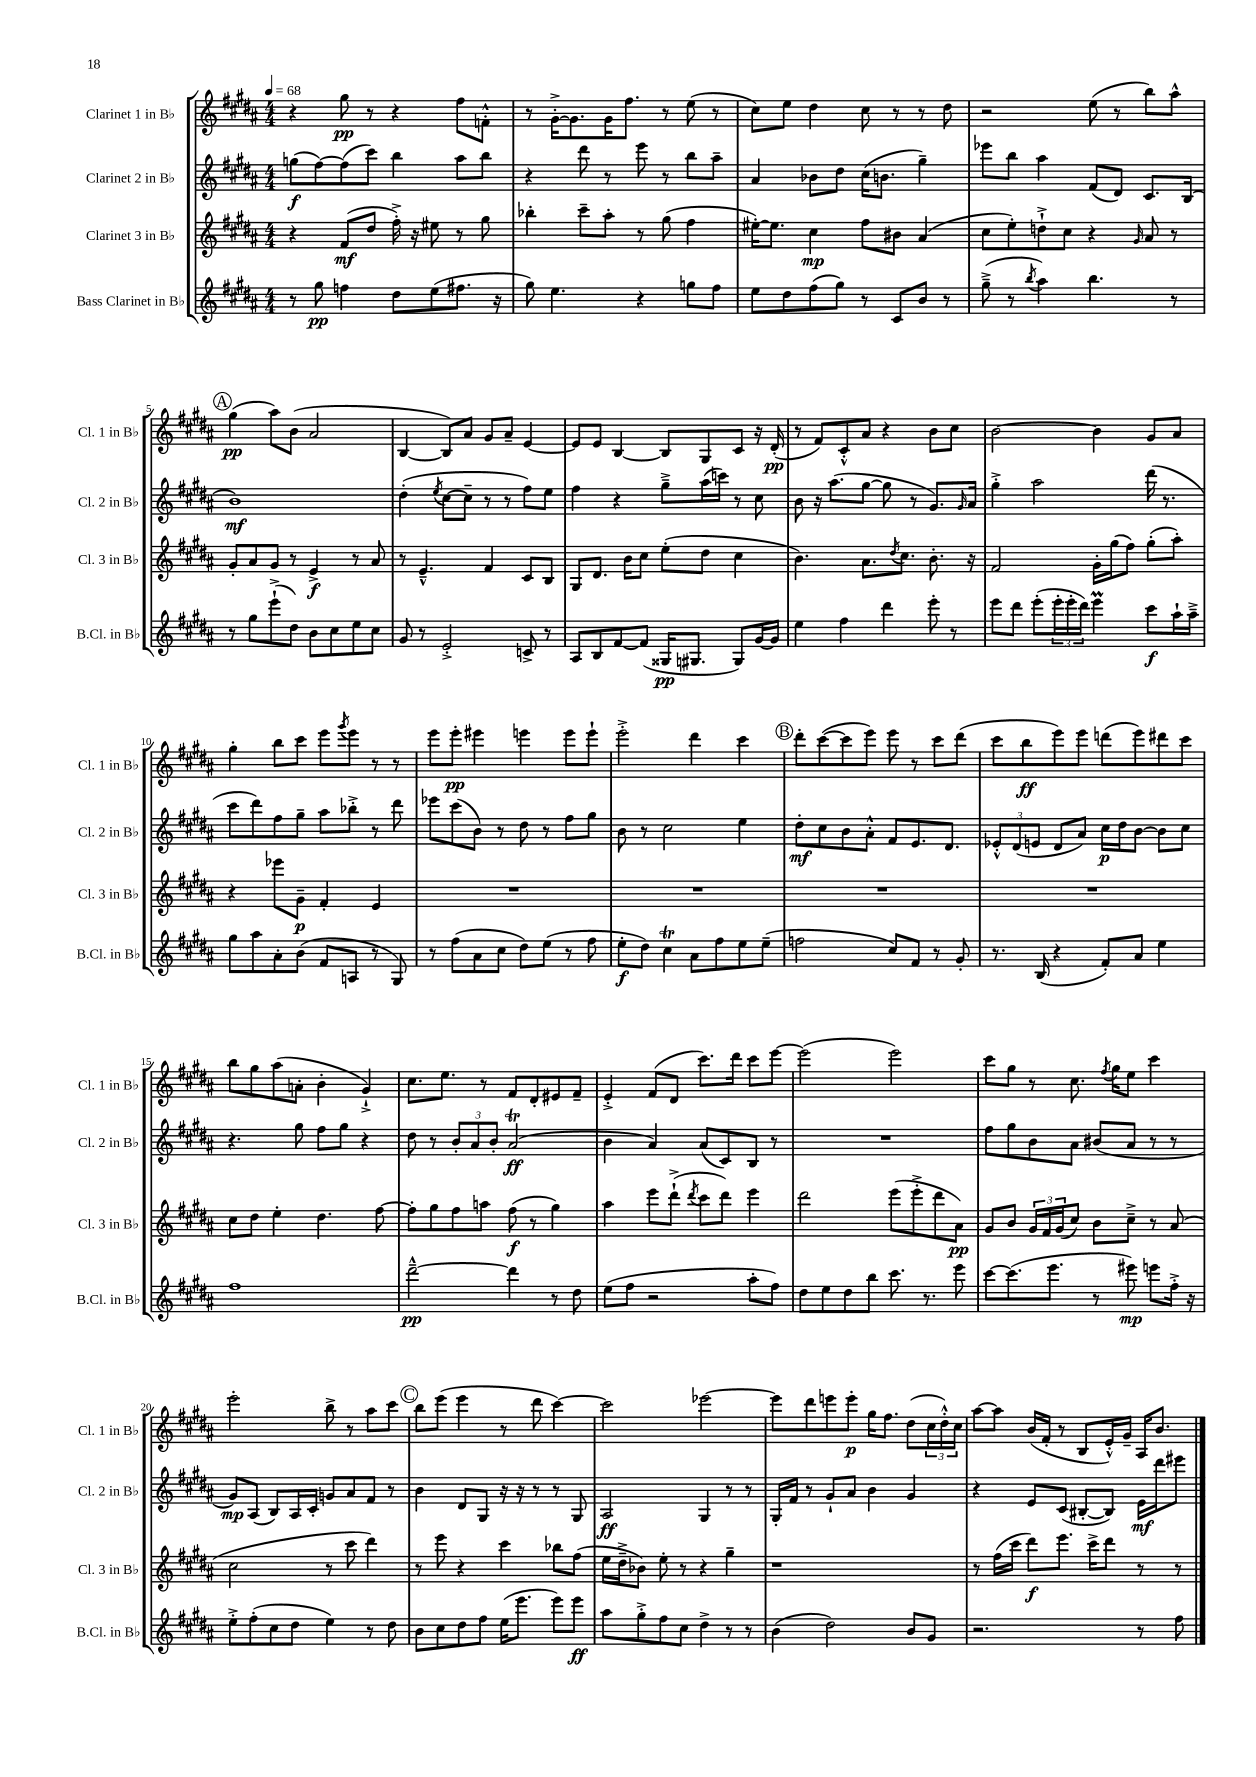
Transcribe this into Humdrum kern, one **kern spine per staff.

**kern	**dynam	**kern	**dynam	**kern	**dynam	**kern	**dynam
*part4	*part4	*part3	*part3	*part2	*part2	*part1	*part1
*staff4	*staff4	*staff3	*staff3	*staff2	*staff2	*staff1	*staff1
*I"Bass Clarinet in B♭	*	*I"Clarinet 3 in B♭	*	*I"Clarinet 2 in B♭	*	*I"Clarinet 1 in B♭	*
*I'B.Cl. in B♭	*	*I'Cl. 3 in B♭	*	*I'Cl. 2 in B♭	*	*I'Cl. 1 in B♭	*
*clefG2	*	*clefG2	*	*clefG2	*	*clefG2	*
*k[f#c#g#d#a#]	*	*k[f#c#g#d#a#]	*	*k[f#c#g#d#a#]	*	*k[f#c#g#d#a#]	*
*M4/4	*	*M4/4	*	*M4/4	*	*M4/4	*
*MM68	*	*MM68	*	*MM68	*	*MM68	*
=1	=1	=1	=1	=1	=1	=1	=1
8r	.	4r	.	(8ggn\L	f	4r	.
8gg#\	pp	.	.	[8ff#\)	.	.	.
4ffn\	.	(8f#/L	mf	(8ff#\]	.	8gg#\	pp
.	.	8dd#/J	.	8ccc#\J)	.	8r	.
8dd#\L	.	16ff#'^\)	.	4bb\	.	4r	.
.	.	16r	.	.	.	.	.
(8ee\	.	8ee#X\	.	.	.	.	.
8.ff#X\J	.	8r	.	8aa#\L	.	8ff#\L	.
.	.	8gg#\	.	8bb\J	.	8fn'^^\J	.
16r	.	.	.	.	.	.	.
=2	=2	=2	=2	=2	=2	=2	=2
8gg#\)	.	4bb-X'\	.	4r	.	8r	.
4.ee\	.	.	.	.	.	[16g#'^\KL	.
.	.	.	.	.	.	8.g#\]	.
.	.	8ccc#~\L	.	8ddd#\	.	.	.
.	.	8aa#'\J	.	8r	.	16g#\K	.
.	.	.	.	.	.	8.ff#\J	.
4r	.	8r	.	8eee\	.	.	.
.	.	(8gg#\	.	8r	.	8r	.
8ggn\L	.	4ff#\	.	8bb\L	.	(8ee\	.
8ff#\J	.	.	.	8aa#~\J	.	8r	.
=3	=3	=3	=3	=3	=3	=3	=3
8ee\L	.	[16ee#X'\KL)	.	4a#/	.	8cc#\L)	.
.	.	8.ee#\J]	.	.	.	.	.
8dd#\	.	.	.	.	.	8ee\J	.
(8ff#\	.	4cc#\	mp	8b-X\L	.	4dd#\	.
8gg#\J)	.	.	.	8dd#\J	.	.	.
8r	.	8ff#\L	.	(16cc#\KL	.	8cc#\	.
.	.	.	.	8.bn\J	.	.	.
8c#/L	.	8b#X\J	.	.	.	8r	.
8b/J	.	(4a#/	.	4gg#~\)	.	8r	.
8r	.	.	.	.	.	8dd#\	.
=4	=4	=4	=4	=4	=4	=4	=4
(8gg#~^\	.	8cc#\L	.	8eee-X\L	.	2r	.
8r	.	8ee'\)	.	8bb\J	.	.	.
8qbb/	.	.	.	.	.	.	.
4aa#\)	.	8ddn`^\	.	4aa#\	.	.	.
.	.	8cc#\J	.	.	.	.	.
4.bb\	.	4r	.	(8f#/L	.	(8ee\	.
.	.	.	.	8d#/J)	.	8r	.
.	.	16qqg#/	.	.	.	.	.
.	.	8a#/	.	8.c#/L	.	8bb\L)	.
8r	.	8r	.	.	.	8aa#^^\J	.
.	.	.	.	(16B/Jk	.	.	.
!!LO:LB:g=z
!!LO:REH:place=s1:t=A
=5	=5	=5	=5	=5	=5	=5	=5
8r	.	8g#'/L	.	1b)	mf	(4gg#\	pp
8gg#\L	.	8a#/	.	.	.	.	.
(8eee`^\	.	8g#/J	.	.	.	8aa#\L)	.
8dd#\J)	.	8r	.	.	.	(8b\J	.
8b\L	.	4e^/	f	.	.	2a#/	.
8cc#\	.	.	.	.	.	.	.
8ee\	.	8r	.	.	.	.	.
8cc#\J	.	8a#/	.	.	.	.	.
=6	=6	=6	=6	=6	=6	=6	=6
8g#/	.	8r	.	(4dd#'\	.	[4B/	.
8r	.	4.e~^^/	.	.	.	.	.
.	.	.	.	8qee/	.	.	.
2e'^/	.	.	.	[8cc#\L	.	8B/L])	.
.	.	.	.	8cc#~\J]	.	8a#/J	.
.	.	4f#/	.	8r	.	8g#/L	.
.	.	.	.	8r	.	8a#~/J	.
8cn^/	.	8c#/L	.	8ff#\L)	.	[4e/	.
8r	.	8B/J	.	8ee\J	.	.	.
=7	=7	=7	=7	=7	=7	=7	=7
8A#/L	.	8G#/L	.	4ff#\	.	8e/L]	.
8B/	.	8.d#/J	.	.	.	8e/J	.
[8f#/	.	.	.	4r	.	[4B/	.
.	.	16b\KL	.	.	.	.	.
(8f#/J]	.	8cc#\J	.	.	.	.	.
16G##X/KL	pp	(8ee'\L	.	8gg#~^\L	.	8B/L]	.
8.G#X/J	.	.	.	.	.	.	.
.	.	8dd#\J	.	(16aa#\L	.	8G#/	.
.	.	.	.	16cccn\JJ)	.	.	.
8G#/L)	.	4cc#\	.	8r	.	8c#/J	.
[16g#/L	.	.	.	8cc#\	.	16r	.
16g#/JJ]	.	.	.	.	.	(16d#'/	pp
=8	=8	=8	=8	=8	=8	=8	=8
4ee\	.	4.b\)	.	8b\	.	8r	.
.	.	.	.	16r	.	8f#/L)	.
.	.	.	.	(8.aa#\L	.	.	.
4ff#\	.	.	.	.	.	8c#'^^/	.
.	.	8.a#\L	.	[8gg#\J	.	8a#/J	.
4ddd#\	.	.	.	8gg#\]	.	4r	.
.	.	8qdd#/	.	.	.	.	.
.	.	8.cc#\J	.	.	.	.	.
.	.	.	.	8r	.	.	.
8eee'\	.	8.b'\	.	8.g#/L)	.	8b\L	.
8r	.	.	.	.	.	8cc#\J	.
.	.	.	.	16qqg#/	.	.	.
.	.	16r	.	16a#/Jk	.	.	.
=9	=9	=9	=9	=9	=9	=9	=9
8eee\L	.	2f#/	.	4gg#'^\	.	[2b\	.
8ddd#\J	.	.	.	.	.	.	.
(8eee'\L	.	.	.	2aa#\	.	.	.
24eee'\L	.	.	.	.	.	.	.
24eee'\	.	.	.	.	.	.	.
24ddd#\JJ)	.	.	.	.	.	.	.
4eeeM\	.	16g#'\LL	.	.	.	4b\]	.
.	.	(16gg#\J	.	.	.	.	.
.	.	8ff#\J)	.	.	.	.	.
8ccc#\L	f	(8gg#'\L	.	(16ddd#\	.	8g#/L	.
.	.	.	.	8.r	.	.	.
16aa#`\L	.	8aa#'\J)	.	.	.	8a#/J	.
16aa#~^\JJ	.	.	.	.	.	.	.
!!LO:LB:g=z
=10	=10	=10	=10	=10	=10	=10	=10
8gg#\L	.	4r	.	8ccc#\L	.	4gg#'\	.
8aa#\	.	.	.	8ddd#\)	.	.	.
8a#'\	.	8eee-X\L	.	8ff#\	.	8bb\L	.
(8b\J	.	8g#~\J	p	8gg#~\J	.	8ccc#\J	.
8f#/L	.	4f#'/	.	8aa#\L	.	8eee\L	.
.	.	.	.	.	.	8qggg#/	.
8An/J	.	.	.	8bb-X'^\J	.	8eee\J	.
8r	.	4e/	.	8r	.	8r	.
8G#/)	.	.	.	8ddd#\	.	8r	.
=11	=11	=11	=11	=11	=11	=11	=11
8r	.	1r	.	8eee-X\L	.	8eee\L	.
(8ff#\L	.	.	.	(8ccc#\	.	8eee'\J	pp
8a#\	.	.	.	8b\J)	.	4eee#X\	.
8cc#\J	.	.	.	8r	.	.	.
8dd#\L)	.	.	.	8dd#\	.	4eeen\	.
(8ee\J	.	.	.	8r	.	.	.
8r	.	.	.	8ff#\L	.	8eee\L	.
8ff#\	.	.	.	8gg#\J	.	8eee`\J	.
=12	=12	=12	=12	=12	=12	=12	=12
8ee'\L	f	1r	.	8b\	.	2eee'^\	.
8dd#\J)	.	.	.	8r	.	.	.
4cc#T\	.	.	.	2cc#\	.	.	.
8a#\L	.	.	.	.	.	4ddd#\	.
8ff#\	.	.	.	.	.	.	.
8ee\	.	.	.	4ee\	.	4ccc#\	.
(8ee~\J	.	.	.	.	.	.	.
!!LO:REH:place=s1:t=B
=13	=13	=13	=13	=13	=13	=13	=13
2ffn\	.	1r	.	8dd#'\L	mf	8ddd#'\L	.
.	.	.	.	8cc#\	.	([8ccc#\	.
.	.	.	.	8b\	.	8ccc#\]	.
.	.	.	.	8a#'^^\J	.	8eee\J)	.
8cc#/L)	.	.	.	8f#/L	.	8eee\	.
8f#/J	.	.	.	8.e/	.	8r	.
8r	.	.	.	.	.	8ccc#\L	.
.	.	.	.	8.d#/J	.	.	.
8g#'/	.	.	.	.	.	(8ddd#\J	.
=14	=14	=14	=14	=14	=14	=14	=14
8.r	.	1r	.	12e-X'^^/L	.	8ccc#\L	.
.	.	.	.	(12d#/	.	.	.
.	.	.	.	.	.	8bb\	ff
.	.	.	.	12en/J	.	.	.
(16B/	.	.	.	.	.	.	.
4r	.	.	.	8d#/L	.	8eee\)	.
.	.	.	.	8a#/J)	.	8eee\J	.
8f#'/L)	.	.	.	16cc#\LL	p	(8dddn\L	.
.	.	.	.	16dd#\J	.	.	.
8a#/J	.	.	.	[8b\J	.	8eee\)	.
4ee\	.	.	.	8b\L]	.	8ddd#X\	.
.	.	.	.	8cc#\J	.	8ccc#\J	.
!!LO:LB:g=z
=15	=15	=15	=15	=15	=15	=15	=15
1ff#	.	8cc#\L	.	4.r	.	8bb\L	.
.	.	8dd#\J	.	.	.	8gg#\	.
.	.	4ee'\	.	.	.	(8aa#\	.
.	.	.	.	8gg#\	.	8an'\J	.
.	.	4.dd#\	.	8ff#\L	.	4b'\	.
.	.	.	.	8gg#\J	.	.	.
.	.	.	.	4r	.	4g#`^/)	.
.	.	[8ff#\	.	.	.	.	.
=16	=16	=16	=16	=16	=16	=16	=16
[2ddd#~^^\	pp	8ff#'\L]	.	8dd#\	.	8.cc#\L	.
.	.	8gg#\	.	8r	.	.	.
.	.	.	.	.	.	8.ee\J	.
.	.	8ff#\	.	12b'/L	.	.	.
.	.	.	.	12a#/	.	.	.
.	.	8aan\J	.	.	.	8r	.
.	.	.	.	12b'/J	.	.	.
4ddd#\]	.	(8ff#\	f	(2a#t/	ff	8f#/L	.
.	.	8r	.	.	.	8d#'/	.
8r	.	4gg#\)	.	.	.	8e#X/	.
8dd#\	.	.	.	.	.	8f#~/J	.
=17	=17	=17	=17	=17	=17	=17	=17
(8ee\L	.	4aa#\	.	4b\	.	4e'^/	.
8ff#\J	.	.	.	.	.	.	.
2r	.	8eee\L	.	4a#/)	.	(8f#/L	.
.	.	(8ddd#`^\J	.	.	.	8d#/J	.
.	.	8qddd#/	.	.	.	.	.
.	.	8ccc#\L	.	(8a#/L	.	8.ccc#\L)	.
.	.	8ddd#\J)	.	8c#/)	.	.	.
.	.	.	.	.	.	16ddd#\Jk	.
8aa#'\L	.	4eee\	.	8B/J	.	8ccc#\L	.
8ff#\J)	.	.	.	8r	.	[8eee\J	.
=18	=18	=18	=18	=18	=18	=18	=18
8dd#\L	.	2ddd#\	.	1r	.	(2eee\]	.
8ee\	.	.	.	.	.	.	.
8dd#\	.	.	.	.	.	.	.
8bb\J	.	.	.	.	.	.	.
8.ccc#\	.	(8eee\L	.	.	.	2eee\)	.
.	.	8eee'^\	.	.	.	.	.
8.r	.	.	.	.	.	.	.
.	.	8ddd#\	.	.	.	.	.
8eee\	.	8a#\J)	pp	.	.	.	.
=19	=19	=19	=19	=19	=19	=19	=19
[8ccc#\L	.	8g#/L	.	8ff#\L	.	8ccc#\L	.
(8.ccc#\]	.	8b/J	.	8gg#\	.	8gg#\J	.
.	.	24g#/LL	.	8b\	.	8r	.
.	.	24f#/	.	.	.	.	.
8.eee\J	.	.	.	.	.	.	.
.	.	(24g#/J	.	.	.	.	.
.	.	8cc#/J)	.	8a#\J	.	8.cc#\	.
8r	.	8b\L	.	(8b#X/L	.	.	.
.	.	.	.	.	.	8qff#/	.
.	.	.	.	.	.	16gg#\KL	.
8eee#X\)	mp	8cc#~^\J	.	8a#/J	.	8ee\J	.
8eeen\L	.	8r	.	8r	.	4ccc#\	.
16ff#'^\Jk	.	(8a#/	.	8r	.	.	.
16r	.	.	.	.	.	.	.
!!LO:LB:g=z
=20	=20	=20	=20	=20	=20	=20	=20
8ee'^\L	.	2cc#\	.	8g#/L)	mp	2eee'\	.
(8ff#'\	.	.	.	(8A#/J	.	.	.
8cc#\	.	.	.	8B/L)	.	.	.
8dd#\J	.	.	.	16A#/L	.	.	.
.	.	.	.	16c#'/JJ	.	.	.
4ee\)	.	8r	.	8gn/L	.	8bb^\	.
.	.	8ccc#\	.	8a#/	.	8r	.
8r	.	4ddd#\)	.	8f#/J	.	8aa#\L	.
8dd#\	.	.	.	8r	.	8ccc#\J	.
!!LO:REH:place=s1:t=C
=21	=21	=21	=21	=21	=21	=21	=21
8b\L	.	8r	.	4b\	.	8bb\L	.
8cc#\	.	8eee\	.	.	.	(8eee\J	.
8dd#\	.	4r	.	8d#/L	.	4eee\	.
8ff#\J	.	.	.	8G#/J	.	.	.
(16ee\KL	.	4ccc#\	.	16r	.	8r	.
8.eee\J	.	.	.	16r	.	.	.
.	.	.	.	8r	.	8ddd#\	.
8eee\L)	.	8bb-X\L	.	8r	.	[4ccc#\)	.
8eee\J	ff	(8ff#\J	.	8G#/	.	.	.
=22	=22	=22	=22	=22	=22	=22	=22
8aa#\L	.	16ee\LL	.	2A#/	ff	2ccc#\]	.
.	.	16dd#~^\J	.	.	.	.	.
8gg#'^\	.	8b-X\J)	.	.	.	.	.
8ff#\	.	8ee'\	.	.	.	.	.
8cc#\J	.	8r	.	.	.	.	.
4dd#^\	.	4r	.	4G#/	.	[2eee-X\	.
8r	.	4gg#~\	.	8r	.	.	.
8r	.	.	.	8r	.	.	.
=23	=23	=23	=23	=23	=23	=23	=23
(4b\	.	1r	.	16G#'/LL	.	8eee-\L]	.
.	.	.	.	16f#/JJ	.	.	.
.	.	.	.	8r	.	8ddd#\	.
2dd#\)	.	.	.	8g#`/L	.	8eeen\	.
.	.	.	.	8a#/J	.	8eee'\J	p
.	.	.	.	4b\	.	16gg#\KL	.
.	.	.	.	.	.	8.ff#\J	.
8b/L	.	.	.	4g#/	.	(8dd#\L	.
8g#/J	.	.	.	.	.	24cc#\L	.
.	.	.	.	.	.	24dd#'^^\)	.
.	.	.	.	.	.	24cc#\JJ	.
=24	=24	=24	=24	=24	=24	=24	=24
2.r	.	8r	.	4r	.	[8aa#\L	.
.	.	(16ff#\LL	.	.	.	8aa#\J]	.
.	.	16ccc#\JJ	.	.	.	.	.
.	.	8ddd#\L)	f	8e/L	.	(16b/LL	.
.	.	.	.	.	.	16f#'/JJ	.
.	.	8.eee\J	.	(8c#/J	.	8r	.
.	.	.	.	[8B#X'/L	.	8B/L	.
.	.	16ccc#^\KL	.	.	.	.	.
.	.	8ddd#\J	.	8B#/J])	.	16e'^^/L)	.
.	.	.	.	.	.	16g#~/JJ	.
8r	.	8r	.	16e\LL	mf	16A#/KL	.
.	.	.	.	16ddd#\J	.	8.b/J	.
8ff#\	.	8r	.	8eee#X\J	.	.	.
==	==	==	==	==	==	==	==
*-	*-	*-	*-	*-	*-	*-	*-
